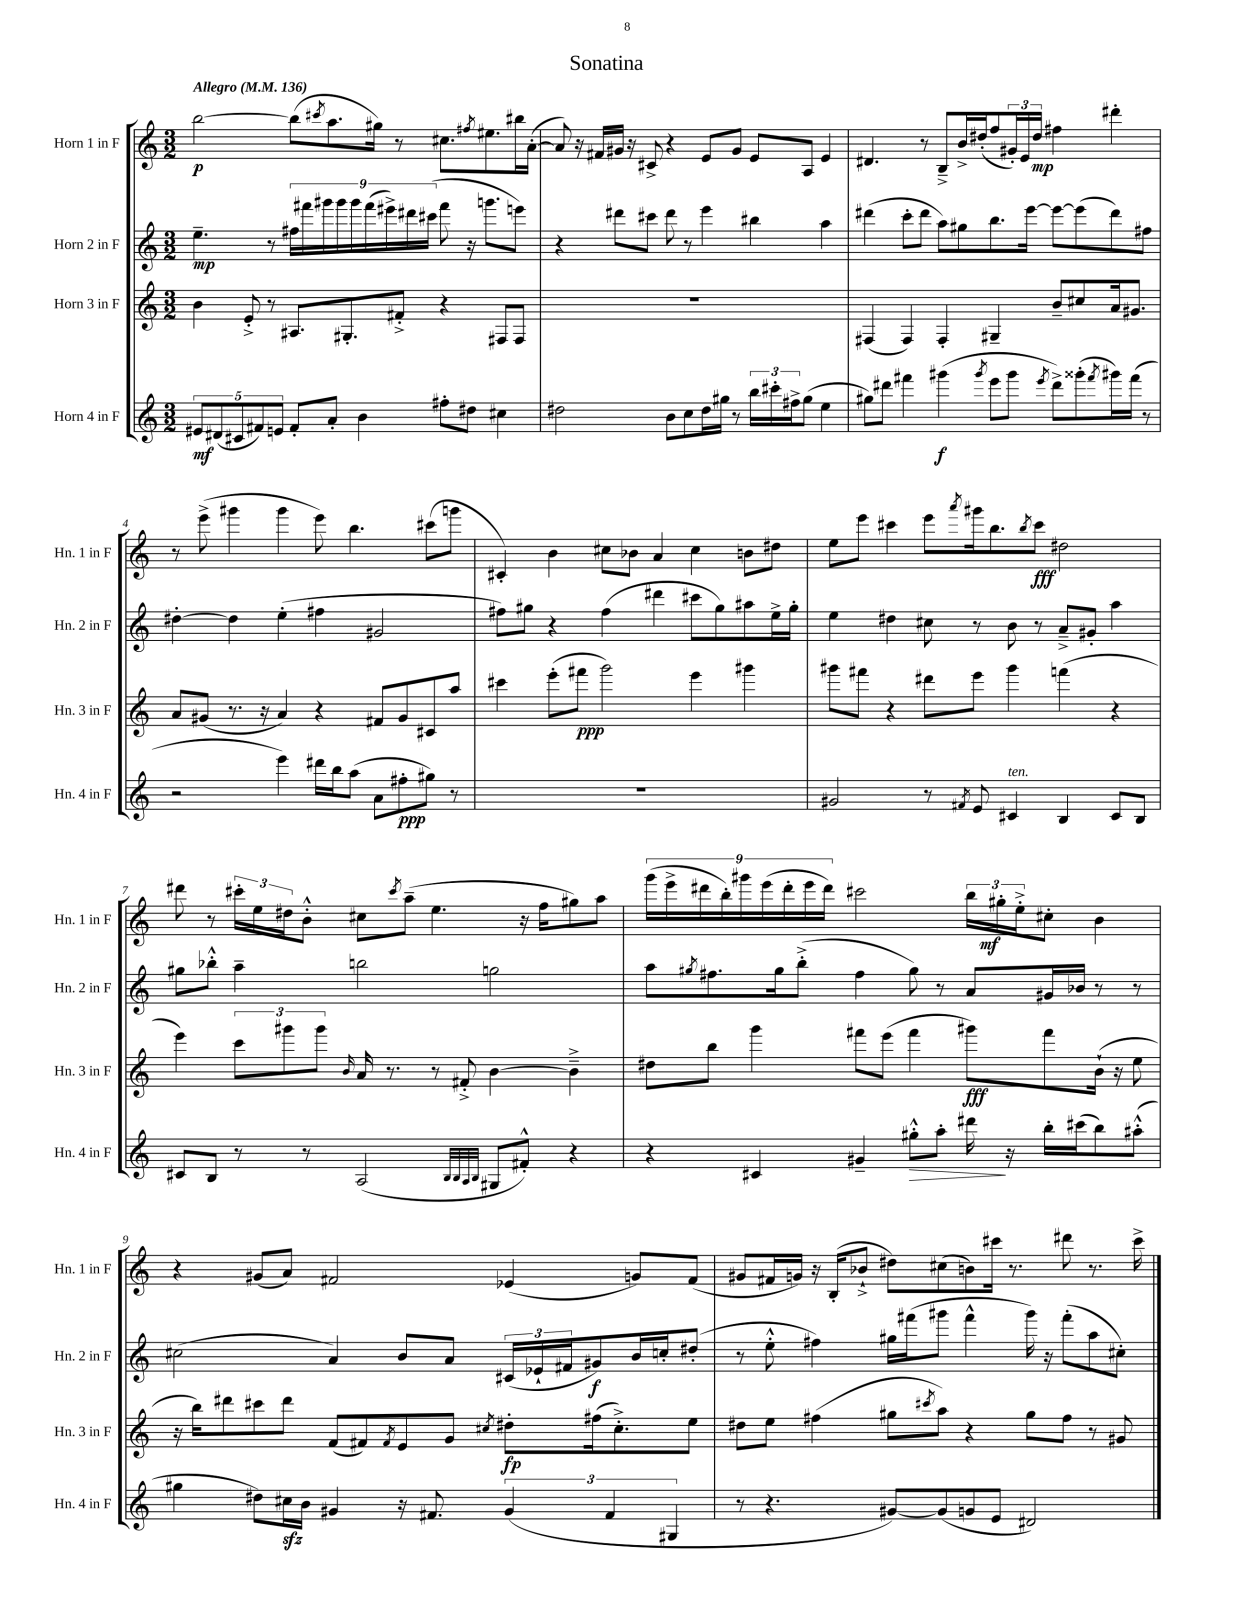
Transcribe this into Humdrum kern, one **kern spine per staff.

**kern	**dynam	**kern	**dynam	**kern	**dynam	**kern	**dynam
*part4	*part4	*part3	*part3	*part2	*part2	*part1	*part1
*staff4	*staff4	*staff3	*staff3	*staff2	*staff2	*staff1	*staff1
*I"Horn 4 in F	*	*I"Horn 3 in F	*	*I"Horn 2 in F	*	*I"Horn 1 in F	*
*I'Hn. 4 in F	*	*I'Hn. 3 in F	*	*I'Hn. 2 in F	*	*I'Hn. 1 in F	*
*clefG2	*	*clefG2	*	*clefG2	*	*clefG2	*
*k[]	*	*k[]	*	*k[]	*	*k[]	*
*M3/2	*	*M3/2	*	*M3/2	*	*M3/2	*
*MM136	*	*MM136	*	*MM136	*	*MM136	*
=1	=1	=1	=1	=1	=1	=1	=1
!	!	!	!	!	!	!LO:TX:a:B:t=Allegro	!
10e#X/L	mf	4b\	.	4.ee~\	mp	[2bb\	p
(10d#X/	.	.	.	.	.	.	.
10c#X/	.	.	.	.	.	.	.
.	.	8e'^/	.	.	.	.	.
10f#X/)	.	.	.	.	.	.	.
.	.	8r	.	8r	.	.	.
10en/J	.	.	.	.	.	.	.
8f#'/L	.	8.A#X/L	.	18ff#X\LL	.	(8bb\L]	.
.	.	.	.	18fff#X\	.	.	.
.	.	.	.	18ggg#X\	.	.	.
.	.	.	.	.	.	8qccc#X/	.
8a'/J	.	.	.	.	.	8.aa\	.
.	.	.	.	18ggg#\	.	.	.
.	.	8.G#X'/	.	.	.	.	.
.	.	.	.	18ggg#\	.	.	.
4b\	.	.	.	.	.	.	.
.	.	.	.	(18fff#\	.	.	.
.	.	.	.	.	.	16gg#X\Jk)	.
.	.	.	.	18eee#X^\)	.	.	.
.	.	8f#X'^/J	.	.	.	8r	.
.	.	.	.	18ddd#X\	.	.	.
.	.	.	.	(18ccc#X\JJ	.	.	.
8ff#X'\L	.	4r	.	8fff#\	.	8.cc#X\L	.
8dd#X\J	.	.	.	16r	.	.	.
.	.	.	.	.	.	8qff#X/	.
.	.	.	.	8.gggn\L	.	8.ee#X\	.
4cc#X\	.	8F#X/L	.	.	.	.	.
.	.	8F#/J	.	8eeen\J)	.	16bb#X\L	.
.	.	.	.	.	.	([16a'\JJ	.
=2	=2	=2	=2	=2	=2	=2	=2
2dd#X\	.	1.r	.	4r	.	8a/])	.
.	.	.	.	.	.	16r	.
.	.	.	.	.	.	16f#X/LL	.
.	.	.	.	8ddd#X\L	.	16g#X/JJ	.
.	.	.	.	.	.	16r	.
.	.	.	.	8ccc#X\J	.	8c#X^/	.
8b\L	.	.	.	8ddd#\	.	4r	.
8cc\	.	.	.	8r	.	.	.
16dd#\L	.	.	.	4eee\	.	8e/L	.
16gg#X\JJ	.	.	.	.	.	.	.
8r	.	.	.	.	.	8g#/J	.
24bb\LL	.	.	.	4bb#X\	.	8e/L	.
24ccc#X'\	.	.	.	.	.	.	.
24ff#X^\J	.	.	.	.	.	.	.
(8gg#\J	.	.	.	.	.	8A/J	.
4ee\	.	.	.	4aa\	.	4e/	.
=3	=3	=3	=3	=3	=3	=3	=3
8gg#X\L)	.	(4F#X/	.	(4ddd#X\	.	4.d#X/	.
8ddd#X\J	.	.	.	.	.	.	.
4fff#X\	.	4F#/)	.	8ccc'\L	.	.	.
.	.	.	.	8ddd#\J	.	8r	.
(4ggg#X\	f	4F#'/	.	8aa\L)	.	8B~^/L	.
.	.	.	.	8gg#X\	.	16b^/L	.
.	.	.	.	.	.	(16dd#X'/J	.
8qggg#/	.	.	.	.	.	.	.
8eee\L	.	4G#X~/	.	8.bb\	.	8ff/	.
8ggg#\J	.	.	.	.	.	24g#X'/L)	.
.	.	.	.	.	.	24e/	.
.	.	.	.	[16eee\Jk	.	.	.
.	.	.	.	.	.	24dd#/JJ	mp
8qeee/	.	.	.	.	.	.	.
8ddd#^\L)	.	8b~/L	.	8eee\L_	.	4ff#X\	.
(8ggg##X'\	.	8cc#X/	.	(8eee\]	.	.	.
8qfff#/	.	.	.	.	.	.	.
16ggg#X\L)	.	16a/k	.	8ddd#\)	.	4ddd#X'\	.
(16fff#\JJ	.	8.g#X/J	.	.	.	.	.
8r	.	.	.	8ff#X\J	.	.	.
!!LO:LB:g=z
=4	=4	=4	=4	=4	=4	=4	=4
2r	.	8a/L	.	[4dd#X'\	.	8r	.
.	.	(8g#X/J	.	.	.	(8eee^\	.
.	.	8.r	.	4dd#\]	.	4ggg#X\	.
.	.	16r	.	.	.	.	.
4eee\)	.	4a/)	.	(4ee'\	.	4ggg#\	.
16ddd#X\LL	.	4r	.	4ff#X\	.	8eee\)	.
16bb\J	.	.	.	.	.	.	.
(8aa\J	.	.	.	.	.	4.bb\	.
8a\L	.	8f#X/L	.	2g#X/	.	.	.
8ff#X'\	ppp	8g#/	.	.	.	.	.
8gg#X\J)	.	8c#X/	.	.	.	(8ccc#X\L	.
8r	.	8aa/J	.	.	.	8gggn\J	.
=5	=5	=5	=5	=5	=5	=5	=5
1.r	.	4ccc#X\	.	8ff#X\L)	.	4c#X'/)	.
.	.	.	.	8gg#X\J	.	.	.
.	.	(8eee'\L	.	4r	.	4b\	.
.	.	8fff#X\J	ppp	.	.	.	.
.	.	2ggg\)	.	(4ff#\	.	8cc#X\L	.
.	.	.	.	.	.	8b-X\J	.
.	.	.	.	4ddd#X\	.	4a/	.
.	.	4eee\	.	8ccc#X\L	.	4cc#\	.
.	.	.	.	8gg#\)	.	.	.
.	.	4ggg#X\	.	8aa#X\	.	8bn\L	.
.	.	.	.	16ee^\L	.	8dd#X\J	.
.	.	.	.	16gg#'\JJ	.	.	.
=6	=6	=6	=6	=6	=6	=6	=6
2g#X/	.	8ggg#X\L	.	4ee\	.	8ee\L	.
.	.	8fff#X\J	.	.	.	8eee\J	.
.	.	4r	.	4dd#X\	.	4ccc#X\	.
8r	.	8ddd#X\L	.	8cc#X\	.	8eee\L	.
8qf#X/	.	.	.	.	.	8qaaa/	.
8e/	.	8eee\J	.	8r	.	16ggg#X\k	.
.	.	.	.	.	.	8.bb\	.
!LO:TX:a:i:t=ten.	!	!	!	!	!	!	!
4c#X/	.	4ggg#\	.	8b\	.	.	.
.	.	.	.	.	.	8qbb/	.
.	.	.	.	8r	.	8ccc#\J	fff
4B/	.	(4fffn\	.	8a~^/L	.	2dd#X\	.
.	.	.	.	8g#X'/J	.	.	.
8c#/L	.	4r	.	4aa\	.	.	.
8B/J	.	.	.	.	.	.	.
!!LO:LB:g=z
=7	=7	=7	=7	=7	=7	=7	=7
8c#X/L	.	4eee\)	.	8gg#X\L	.	8ddd#X\	.
8B/J	.	.	.	8bb-X'^^\J	.	8r	.
8r	.	12ccc\L	.	4aa~\	.	24ccc#X'\LL	.
.	.	.	.	.	.	24ee\	.
.	.	12ggg#X\	.	.	.	24dd#X\J	.
8r	.	.	.	.	.	8b'^^\J	.
.	.	12ggg#\J	.	.	.	.	.
.	.	16qqb/	.	.	.	.	.
(2A/	.	16a/	.	2bbn\	.	8cc#X\L	.
.	.	8.r	.	.	.	.	.
.	.	.	.	.	.	8qccc#/	.
.	.	.	.	.	.	(8aa~\J	.
.	.	8r	.	.	.	4.ee\	.
.	.	8f#X'^/	.	.	.	.	.
32qqB/LLL	.	.	.	.	.	.	.
32qqB/	.	.	.	.	.	.	.
32qqA/	.	.	.	.	.	.	.
32qqB/JJJ	.	.	.	.	.	.	.
8G#X/L	.	[4b\	.	2ggn\	.	.	.
8f#X'^^/J)	.	.	.	.	.	16r	.
.	.	.	.	.	.	16ff\KL	.
4r	.	4b~^\]	.	.	.	8gg#X\)	.
.	.	.	.	.	.	8aa\J	.
=8	=8	=8	=8	=8	=8	=8	=8
4r	.	8dd#X\L	.	8aa\L	.	(18ggg\LL	.
.	.	.	.	.	.	18eee^\	.
.	.	.	.	.	.	18ddd#X\	.
.	.	.	.	8qgg#X/	.	.	.
.	.	8bb\J	.	8.ff#X\	.	.	.
.	.	.	.	.	.	18bb'\)	.
.	.	.	.	.	.	18ggg#X\	.
4c#X/	.	4ggg\	.	.	.	.	.
.	.	.	.	.	.	(18eee\	.
.	.	.	.	16gg#\k	.	.	.
.	.	.	.	.	.	18ddd#'\	.
.	.	.	.	(8bb'^\J	.	.	.
.	.	.	.	.	.	18eee\	.
.	.	.	.	.	.	18ddd#\JJ)	.
4g#X~/	.	8fff#X\L	.	4ff#\	.	2ccc#X\	.
.	.	(8eee\J	.	.	.	.	.
!	!LO:HP:b	!	!	!	!	!	!
8gg#X'^^\L	>	4fff#\	.	8gg#\)	.	.	.
8aa'\J	.	.	.	8r	.	.	.
16ddd#X\	.	8ggg#X\L)	fff	8a/L	.	24bb\LL	.
.	.	.	.	.	.	24gg#X'\	mf
16r	]	.	.	.	.	.	.
.	.	.	.	.	.	24ee'^\J	.
16bb'\LL	.	8fff#\	.	16g#X/L	.	8cc#X'\J	.
(16ccc#X\J	.	.	.	16b-X/JJ	.	.	.
8bb\)	.	(16b`\Jk	.	8r	.	4b\	.
.	.	16r	.	.	.	.	.
(8aa#X'^^\J	.	8ee\	.	8r	.	.	.
!!LO:LB:g=z
=9	=9	=9	=9	=9	=9	=9	=9
4gg#X\	.	16r	.	(2cc#X\	.	4r	.
.	.	16bb\KL)	.	.	.	.	.
.	.	8ddd#X\	.	.	.	.	.
8dd#X\L)	.	8ccc#X\	.	.	.	(8g#X/L	.
16cc#Xzz\L	.	8ddd#\J	.	.	.	8a/J)	.
16b\JJ	.	.	.	.	.	.	.
4g#X/	.	(8f/L	.	4a/)	.	2f#X/	.
.	.	8f#X/)	.	.	.	.	.
.	.	8qf#/	.	.	.	.	.
16r	.	8e/	.	8b/L	.	.	.
8.f#X/	.	.	.	.	.	.	.
.	.	8g/J	.	8a/J	.	.	.
.	.	8qcc#X/	.	.	.	.	.
(6g#/	.	8dd#X'\L	fp	(24c#X/LL	.	(4e-X/	.
.	.	.	.	24e-X`/	.	.	.
.	.	.	.	24f#X/J	.	.	.
.	.	(16ff#X\k	.	8g#X/)	f	.	.
6f#/	.	.	.	.	.	.	.
.	.	8.cc#'^\)	.	.	.	.	.
.	.	.	.	16b/L	.	8gn/L)	.
.	.	.	.	16ccn'/J	.	.	.
6G#X/	.	.	.	.	.	.	.
.	.	8ee\J	.	(8dd#X'/J	.	(8f#/J	.
=10	=10	=10	=10	=10	=10	=10	=10
8r	.	8dd#X\L	.	8r	.	8g#X/L	.
4.r	.	8ee\J	.	8ee'^^\	.	16f#X/L	.
.	.	.	.	.	.	16gn/JJ)	.
.	.	(4ff#X\	.	4ff#X\)	.	16r	.
.	.	.	.	.	.	(16B'/KL	.
.	.	.	.	.	.	8b-X`^/J	.
[8g#X/L)	.	8gg#X\L	.	16gg#X\LL	.	8dd#X\L)	.
.	.	.	.	(16fff#X\J	.	.	.
.	.	8qccc#X/	.	.	.	.	.
(8g#/]	.	8aa\J)	.	8ggg#X\J	.	(8cc#X\	.
8gn/	.	4r	.	4fff#^^\	.	8bn\)	.
8e/J	.	.	.	.	.	16ccc#X\Jk	.
.	.	.	.	.	.	8.r	.
2d#X/)	.	8gg#\L	.	16ggg#\)	.	.	.
.	.	.	.	16r	.	.	.
.	.	8ff#\J	.	(8fff#'\L	.	8ddd#X\	.
.	.	8r	.	8aa\	.	8.r	.
.	.	8g#X/	.	8cc#X'\J)	.	.	.
.	.	.	.	.	.	16ccc#^\	.
==	==	==	==	==	==	==	==
*-	*-	*-	*-	*-	*-	*-	*-
